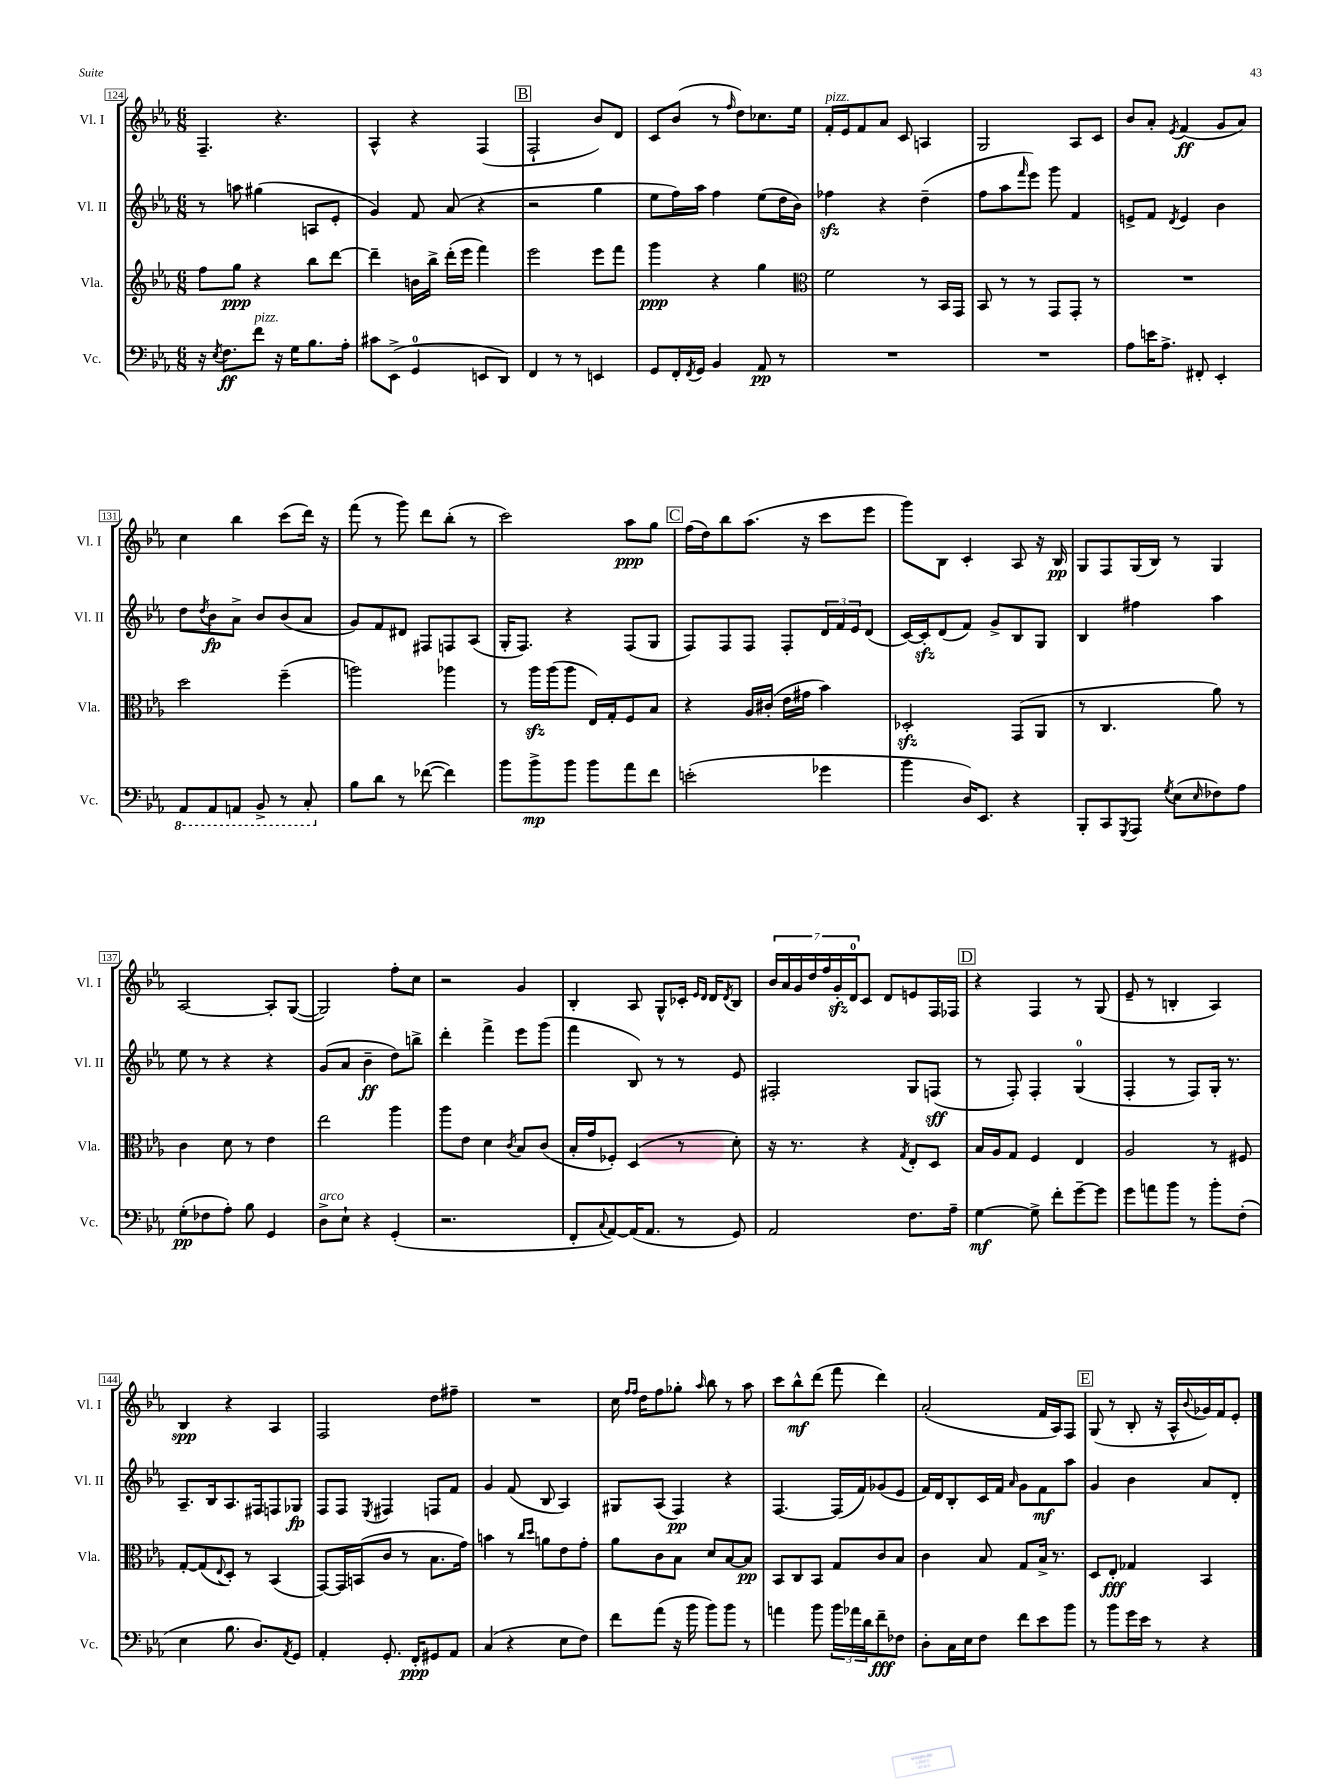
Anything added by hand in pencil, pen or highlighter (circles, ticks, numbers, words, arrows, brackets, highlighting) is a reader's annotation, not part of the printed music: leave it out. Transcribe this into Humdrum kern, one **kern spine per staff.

**kern	**dynam	**kern	**dynam	**kern	**dynam	**kern	**dynam
*part4	*part4	*part3	*part3	*part2	*part2	*part1	*part1
*staff4	*staff4	*staff3	*staff3	*staff2	*staff2	*staff1	*staff1
*I"Vc.	*	*I"Vla.	*	*I"Vl. II	*	*I"Vl. I	*
*I'Vc.	*	*I'Vla.	*	*I'Vl. II	*	*I'Vl. I	*
*clefF4	*	*clefG2	*	*clefG2	*	*clefG2	*
*k[b-e-a-]	*	*k[b-e-a-]	*	*k[b-e-a-]	*	*k[b-e-a-]	*
*M6/8	*	*M6/8	*	*M6/8	*	*M6/8	*
=124	=124	=124	=124	=124	=124	=124	=124
16r	.	8ff\L	.	8r	.	4.F~/	.
8qE-/	.	.	.	.	.	.	.
8.F\L	ff	.	.	.	.	.	.
.	.	8gg\J	ppp	8aan\	.	.	.
!LO:TX:a:i:t=pizz.	!	!	!	!	!	!	!
8f\J	.	4r	.	(4gg#X\	.	.	.
16r	.	.	.	.	.	4.r	.
16G\KL	.	.	.	.	.	.	.
8.B-\	.	8bb-\L	.	8An/L	.	.	.
.	.	[8ddd\J	.	8e-'/J	.	.	.
16A-'\Jk	.	.	.	.	.	.	.
=125	=125	=125	=125	=125	=125	=125	=125
8c#X\L	.	4ddd~\]	.	4g/)	.	4A-^^/	.
(8EE-^\J	.	.	.	.	.	.	.
4GG/	.	16bn\LL	.	8f/	.	4r	.
.	.	16bb-^\JJ	.	.	.	.	.
.	.	(16ddd'\LL	.	(8a-/	.	.	.
.	.	16eee-\JJ	.	.	.	.	.
8EEn/L	.	4fff\)	.	4r	.	(4F/	.
8DD/J)	.	.	.	.	.	.	.
!!LO:REH:place=s1:t=B
=126	=126	=126	=126	=126	=126	=126	=126
4FF/	.	2eee-\	.	2r	.	2F`/	.
8r	.	.	.	.	.	.	.
8r	.	.	.	.	.	.	.
4EEn/	.	8eee-\L	.	4gg\	.	8b-/L)	.
.	.	8fff\J	.	.	.	8d/J	.
=127	=127	=127	=127	=127	=127	=127	=127
8GG/L	.	4ggg\	ppp	8ee-\L	.	8c/L	.
16FF'/L	.	.	.	16ff\L)	.	(8b-/J	.
8qFF/	.	.	.	.	.	.	.
16GG/JJ	.	.	.	16aa-\JJ	.	.	.
4BB-/	.	4r	.	4ff\	.	8r	.
.	.	.	.	.	.	16qqff/	.
.	.	.	.	.	.	8dd\L)	.
8AA-/	pp	4gg\	.	(8ee-\L	.	8.cc-X\	.
8r	.	.	.	16dd\L	.	.	.
.	.	.	.	16b-\JJ)	.	16ee-\Jk	.
=128	=128	=128	=128	=128	=128	=128	=128
*	*	*clefC3	*	*	*	*	*
!	!	!	!	!	!	!LO:TX:a:i:t=pizz.	!
2.r	.	2f\	.	4ff-Xzz\	.	16f'/LL	.
.	.	.	.	.	.	16e-/J	.
.	.	.	.	.	.	8f/	.
.	.	.	.	4r	.	8a-/J	.
.	.	.	.	.	.	8c/	.
.	.	8r	.	(4dd~\	.	4An/	.
.	.	16BB-/LL	.	.	.	.	.
.	.	16GG/JJ	.	.	.	.	.
=129	=129	=129	=129	=129	=129	=129	=129
2.r	.	8BB-/	.	8ff\L	.	2G/	.
.	.	8r	.	8aa-\	.	.	.
.	.	.	.	16qqfff/	.	.	.
.	.	8r	.	8eee-\J)	.	.	.
.	.	8GG/L	.	8ggg\	.	.	.
.	.	8GG'/J	.	4f/	.	8A-/L	.
.	.	8r	.	.	.	8c/J	.
=130	=130	=130	=130	=130	=130	=130	=130
8A-\L	.	2.r	.	8en^/L	.	8b-/L	.
16en\K	.	.	.	8f/J	.	8a-'/J	.
8.A-^\J	.	.	.	.	.	.	.
.	.	.	.	8qd/	.	8qe-/	.
.	.	.	.	4e/	.	(4f/	ff
8FF#X'/	.	.	.	.	.	.	.
4EE-'/	.	.	.	4b-\	.	8g/L	.
.	.	.	.	.	.	8a-/J)	.
!!LO:LB:g=z
=131	=131	=131	=131	=131	=131	=131	=131
*8ba	*	*	*	*	*	*	*
8AAA-/L	.	2dd\	.	8dd\L	.	4cc\	.
.	.	.	.	8qdd/	.	.	.
8AAA-/	.	.	.	8b-\	fp	.	.
8AAAn/J	.	.	.	8a-^\J	.	4bb-\	.
8BBB-^/	.	.	.	8b-/L	.	.	.
8r	.	(4ff~\	.	(8b-/	.	(8ccc\L	.
8CC'/	.	.	.	8a-/J	.	16ddd\Jk)	.
.	.	.	.	.	.	16r	.
=132	=132	=132	=132	=132	=132	=132	=132
*X8ba	*	*	*	*	*	*	*
8B-\L	.	2aan\)	.	8g/L)	.	(8fff\	.
8d\J	.	.	.	8f/	.	8r	.
8r	.	.	.	8d#X/J	.	8ggg\)	.
([8f-X\	.	.	.	8F#X/L	.	8ddd\L	.
4f-\])	.	4aa-X\	.	8Fn/	.	(8bb-'\J	.
.	.	.	.	(8A-/J	.	8r	.
=133	=133	=133	=133	=133	=133	=133	=133
8b-\L	.	8r	.	16G'/KL	.	2ccc\)	.
.	.	.	.	8.F/J)	.	.	.
8b-^\	mp	16aa-zz\LL	.	.	.	.	.
.	.	(16aa-\J	.	.	.	.	.
8b-\J	.	8aa-\J	.	4r	.	.	.
8b-\L	.	16E-/LL)	.	.	.	.	.
.	.	16G'/J	.	.	.	.	.
8a-\	.	8F/	.	(8F/L	.	8aa-\L	ppp
8f\J	.	8B-/J	.	8G/J	.	8gg\J	.
!!LO:REH:place=s1:t=C
=134	=134	=134	=134	=134	=134	=134	=134
(2en'\	.	4r	.	8F/L)	.	(16ff\LL	.
.	.	.	.	.	.	16dd\J)	.
.	.	.	.	8F/	.	8bb-\	.
.	.	16A-/LL	.	8F/J	.	(8.aa-\J	.
.	.	(16c#X'/JJ	.	.	.	.	.
.	.	16e-\LL	.	8F'/L	.	.	.
.	.	16g#X\JJ	.	.	.	16r	.
4g-X\	.	4b-\)	.	24d/L	.	8ccc\L	.
.	.	.	.	24f/	.	.	.
.	.	.	.	24e-/J	.	.	.
.	.	.	.	(8d/J	.	8eee-\J	.
=135	=135	=135	=135	=135	=135	=135	=135
4b-\	.	2D-Xzz'/	.	[16c/LL)	.	8ggg\L)	.
.	.	.	.	16czz'/J]	.	.	.
.	.	.	.	(8d/	.	8B-\J	.
16D/KL)	.	.	.	8f/J)	.	4c'/	.
8.EE-/J	.	.	.	.	.	.	.
.	.	.	.	8g^/L	.	.	.
4r	.	(8GG/L	.	8B-/	.	8A-/	.
.	.	8AA-/J	.	8G/J	.	16r	.
.	.	.	.	.	.	16B-/	pp
=136	=136	=136	=136	=136	=136	=136	=136
8BBB-'/L	.	8r	.	4B-/	.	8G/L	.
8CC/	.	4.C/	.	.	.	8F/	.
8qGGG/	.	.	.	.	.	.	.
8AAA-/J	.	.	.	4ff#X\	.	(16G/L	.
.	.	.	.	.	.	16B-/JJ)	.
8qG/	.	.	.	.	.	.	.
(8E-\L	.	.	.	.	.	8r	.
16qqE-/	.	.	.	.	.	.	.
8F-X\)	.	8a-\)	.	4aa-\	.	4G/	.
8A-\J	.	8r	.	.	.	.	.
!!LO:LB:g=z
=137	=137	=137	=137	=137	=137	=137	=137
(8G'\L	pp	4c\	.	8ee-\	.	[2A-/	.
8F-X\	.	.	.	8r	.	.	.
8A-'\J)	.	8d\	.	4r	.	.	.
8B-\	.	8r	.	.	.	.	.
4GG/	.	4e-\	.	4r	.	8A-'/L]	.
.	.	.	.	.	.	([8G/J	.
=138	=138	=138	=138	=138	=138	=138	=138
!LO:TX:a:i:t=arco	!	!	!	!	!	!	!
8D^\L	.	2ee-\	.	(8g/L	.	2G/])	.
8E-`\J	.	.	.	8a-/J	.	.	.
4r	.	.	.	4b-~\	ff	.	.
(4GG'/	.	4aa-\	.	8dd\L)	.	8ff'\L	.
.	.	.	.	8bbn^\J	.	8cc\J	.
=139	=139	=139	=139	=139	=139	=139	=139
2.r	.	8aa-\L	.	4ddd'\	.	2r	.
.	.	8e-\J	.	.	.	.	.
.	.	4d\	.	4fff^\	.	.	.
.	.	8qc/	.	.	.	.	.
.	.	8B-/L	.	8eee-\L	.	4g/	.
.	.	(8c/J	.	(8ggg\J	.	.	.
=140	=140	=140	=140	=140	=140	=140	=140
8FF'/L	.	16B-'/LL	.	4fff\	.	4B-'/	.
.	.	16g/J	.	.	.	.	.
8qqC/	.	.	.	.	.	.	.
[8AA-/)	.	8F-X'/J)	.	.	.	.	.
(16AA-/K]	.	(4D/	.	8B-/)	.	8A-/	.
8.AA-/J	.	.	.	.	.	.	.
.	.	.	.	8r	.	8G^^/L	.
8r	.	8r	.	8r	.	16c-X'/Jk	.
.	.	.	.	.	.	16qqe-/LL	.
.	.	.	.	.	.	16qqd/JJ	.
.	.	.	.	.	.	16d/KL	.
.	.	.	.	.	.	8qd/	.
8GG/)	.	8d'\)	.	8e-/	.	8B-/J	.
=141	=141	=141	=141	=141	=141	=141	=141
2AA-/	.	16r	.	2F#X'/	.	28b-/LL	.
.	.	.	.	.	.	28a-/	.
.	.	8.r	.	.	.	.	.
.	.	.	.	.	.	28g/	.
.	.	.	.	.	.	28dd/	.
.	.	.	.	.	.	28ff/	.
.	.	.	.	.	.	28gzz'/	.
.	.	.	.	.	.	28d/J	.
.	.	4r	.	.	.	8c/J	.
.	.	.	.	.	.	8d/L	.
.	.	8qG/	.	.	.	.	.
8.F\L	.	8E-'/L	.	8G/L	.	8en/	.
.	.	8D/J	.	(8Fn/J	sff	16F/L	.
16A-~\Jk	.	.	.	.	.	16F-X/JJ	.
!!LO:REH:place=s1:t=D
=142	=142	=142	=142	=142	=142	=142	=142
[4G\	mf	16B-/LL	.	8r	.	4r	.
.	.	16A-/J	.	.	.	.	.
.	.	8G/J	.	8F'/)	.	.	.
8G^\]	.	4F/	.	4F'/	.	4F/	.
8f'\L	.	.	.	.	.	.	.
[8g~\	.	4E-/	.	(4G/	.	8r	.
8g\J]	.	.	.	.	.	(8G/	.
=143	=143	=143	=143	=143	=143	=143	=143
8g\L	.	2A-/	.	4F'/	.	8e-~/	.
8an\	.	.	.	.	.	8r	.
8b-\J	.	.	.	8r	.	4Bn'/	.
8r	.	.	.	8F/L)	.	.	.
8b-'\L	.	8r	.	16G'/Jk	.	4A-/)	.
.	.	.	.	8.r	.	.	.
(8F'\J	.	8F#X/	.	.	.	.	.
!!LO:LB:g=z
=144	=144	=144	=144	=144	=144	=144	=144
4E-\	.	[8G'/L	.	8.A-~/L	.	4B-/	spp
.	.	(8G/]	.	.	.	.	.
.	.	.	.	16B-/k	.	.	.
.	.	8qqE-/	.	.	.	.	.
8.B-\	.	8D'/J)	.	8.A-/	.	4r	.
.	.	8r	.	.	.	.	.
8.D/L)	.	.	.	16F#X/k	.	.	.
.	.	(4BB-/	.	8Fn/	.	4A-/	.
8qAA-/	.	.	.	.	.	.	.
8GG/J	.	.	.	8G-X/J	fp	.	.
=145	=145	=145	=145	=145	=145	=145	=145
4AA-'/	.	[8GG/L)	.	8F/L	.	2F/	.
.	.	16GG/L]	.	8F/J	.	.	.
.	.	(16BBn/J	.	.	.	.	.
.	.	.	.	8qE-/	.	.	.
8.GG'/	.	8c/J	.	4F#X/	.	.	.
.	.	8r	.	.	.	.	.
16FF'/KL	ppp	.	.	.	.	.	.
8GG#X/	.	8.B-\L	.	8Fn/L	.	8dd\L	.
8AA-/J	.	.	.	8f/J	.	8ff#X~\J	.
.	.	16g\Jk)	.	.	.	.	.
=146	=146	=146	=146	=146	=146	=146	=146
(4C/	.	4bn\	.	4g/	.	2.r	.
4r	.	8r	.	(8f/	.	.	.
.	.	16qqcc/LL	.	.	.	.	.
.	.	16qqdd/JJ	.	.	.	.	.
.	.	8an\L	.	8B-/	.	.	.
8E-\L	.	8e-\	.	4A-/)	.	.	.
8F\J)	.	8g'\J	.	.	.	.	.
=147	=147	=147	=147	=147	=147	=147	=147
8f\L	.	8a-\L	.	8G#X/L	.	16cc\	.
.	.	.	.	.	.	16qqff/LL	.
.	.	.	.	.	.	16qqff/JJ	.
.	.	.	.	.	.	16dd\KL	.
(8a-\J	.	8c\	.	(8A-/J	.	8ff\	.
16r	.	8B-\J	.	4F/)	pp	8gg-X'\J	.
16b-\	.	.	.	.	.	.	.
.	.	.	.	.	.	16qqaa-/	.
8b-\L)	.	8d/L	.	.	.	8bb-\	.
8b-\J	.	[8B-/	.	4r	.	8r	.
8r	.	8B-/J]	pp	.	.	8aa-\	.
=148	=148	=148	=148	=148	=148	=148	=148
4an\	.	8BB-/L	.	[4.F/	.	8ccc\L	.
.	.	8C/	.	.	.	8bb-^^\	mf
8b-\	.	8BB-/J	.	.	.	(8ddd\J	.
24b-\LL	.	8G/L	.	(16F/LL]	.	8fff\	.
24a-X\	.	.	.	.	.	.	.
.	.	.	.	16f/J)	.	.	.
24d\J	.	.	.	.	.	.	.
8f~\	fff	8c/	.	(8g-X/	.	4ddd\)	.
8F-X\J	.	8B-/J	.	8e-/J	.	.	.
=149	=149	=149	=149	=149	=149	=149	=149
8D'\L	.	4c\	.	16f/LL)	.	(2a-'/	.
.	.	.	.	16d/J	.	.	.
16C\L	.	.	.	8B-'/	.	.	.
16E-\J	.	.	.	.	.	.	.
8F\J	.	8B-/	.	16c/L	.	.	.
.	.	.	.	16f/JJ	.	.	.
.	.	.	.	16qqa-/	.	.	.
8f\L	.	8G/L	.	8g\L	.	.	.
8e-\	.	16B-^/Jk	.	8f\	mf	16f/LL	.
.	.	8.r	.	.	.	16A-/J)	.
8b-\J	.	.	.	8aa-\J	.	8F/J	.
!!LO:REH:place=s1:t=E
=150	=150	=150	=150	=150	=150	=150	=150
8r	.	8D/L	.	4g/	.	(8G/	.
8b-\L	.	8E-'/J	fff	.	.	8r	.
16g\L	.	4G-X/	.	4b-\	.	8B-'/	.
16e-\JJ	.	.	.	.	.	.	.
8r	.	.	.	.	.	16r	.
.	.	.	.	.	.	16A-^^/LL	.
.	.	.	.	.	.	8qqb-/	.
4r	.	4BB-/	.	8a-/L	.	16g-X/)	.
.	.	.	.	.	.	16f/J	.
.	.	.	.	8d'/J	.	8e-'/J	.
==	==	==	==	==	==	==	==
*-	*-	*-	*-	*-	*-	*-	*-
